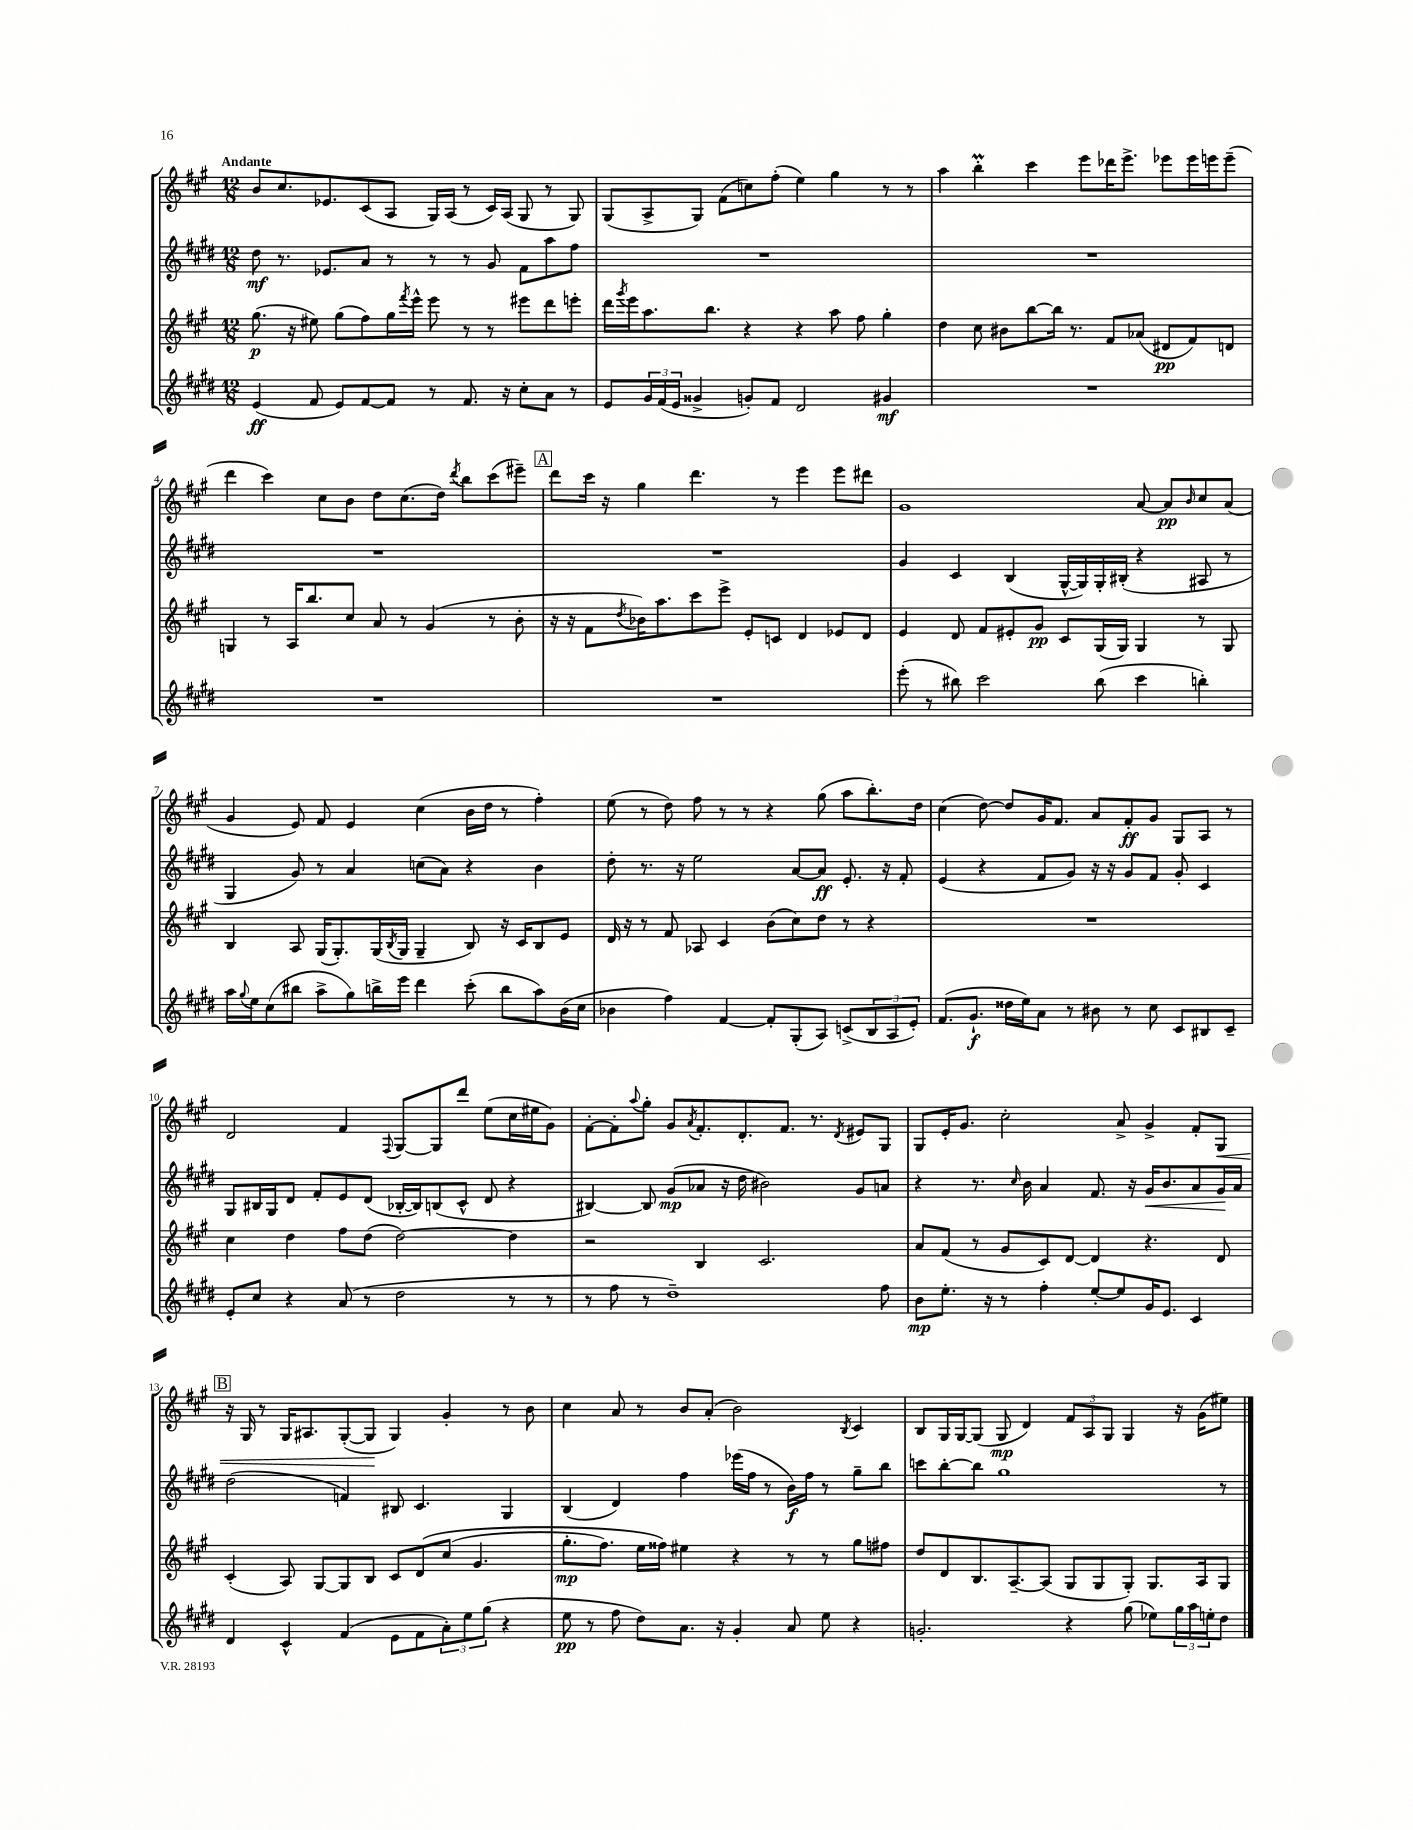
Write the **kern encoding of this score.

**kern	**dynam	**kern	**dynam	**kern	**dynam	**kern	**dynam
*part4	*part4	*part3	*part3	*part2	*part2	*part1	*part1
*staff4	*staff4	*staff3	*staff3	*staff2	*staff2	*staff1	*staff1
*clefG2	*	*clefG2	*	*clefG2	*	*clefG2	*
*k[f#c#g#d#]	*	*k[f#c#g#]	*	*k[f#c#g#d#]	*	*k[f#c#g#]	*
*M12/8	*	*M12/8	*	*M12/8	*	*M12/8	*
=1	=1	=1	=1	=1	=1	=1	=1
!	!	!	!	!	!	!LO:TX:a:B:t=Andante	!
(4e/	ff	(8.gg#\	p	8dd#\	mf	8b/L	.
.	.	.	.	8.r	.	8.cc#/	.
.	.	16r	.	.	.	.	.
8f#/	.	8ee#X\)	.	.	.	.	.
.	.	.	.	8.e-X/L	.	8.e-X/	.
8e/L)	.	(8gg#\L	.	.	.	.	.
[8f#/	.	8ff#\)	.	8a/J	.	(8c#/	.
8f#/J]	.	16gg#\L	.	8r	.	8A/J	.
.	.	8qfff#/	.	.	.	.	.
.	.	16eee^^\JJ	.	.	.	.	.
8r	.	8eee\	.	8r	.	16G#/LL)	.
.	.	.	.	.	.	(16A/JJ	.
8.f#/	.	8r	.	8r	.	8r	.
.	.	8r	.	8g#/	.	16c#/LL)	.
16r	.	.	.	.	.	(16A/JJ	.
8cc#'\L	.	8eee#X\L	.	8f#\L	.	8G#/	.
8a\J	.	8ddd\	.	8aa\	.	8r	.
8r	.	8eeen'\J	.	8ff#\J	.	8G#/)	.
=2	=2	=2	=2	=2	=2	=2	=2
8e/L	.	16ddd\LL	.	1.r	.	(8G#/L	.
.	.	8qggg#/	.	.	.	.	.
.	.	16eee\J	.	.	.	.	.
24g#/L	.	8.aa\	.	.	.	8A^/	.
(24f#/	.	.	.	.	.	.	.
24e/JJ	.	.	.	.	.	.	.
4g##X^/	.	.	.	.	.	8G#/J)	.
.	.	8.bb\J	.	.	.	.	.
.	.	.	.	.	.	(8f#\L	.
8gn'/L)	.	4r	.	.	.	8ccn\)	.
8f#/J	.	.	.	.	.	(8ff#'\J	.
2d#/	.	4r	.	.	.	4ee\)	.
.	.	8aa\	.	.	.	4gg#\	.
.	.	8ff#\	.	.	.	.	.
4g#X/	mf	4gg#'\	.	.	.	8r	.
.	.	.	.	.	.	8r	.
=3	=3	=3	=3	=3	=3	=3	=3
1.r	.	4dd\	.	1.r	.	4aa\	.
.	.	8cc#\	.	.	.	4bbM'\	.
.	.	8b#X\L	.	.	.	.	.
.	.	[8bb\	.	.	.	4ccc#\	.
.	.	16bb\Jk]	.	.	.	.	.
.	.	8.r	.	.	.	.	.
.	.	.	.	.	.	8eee\L	.
.	.	8f#/L	.	.	.	16ddd-X\K	.
.	.	.	.	.	.	8.eee^\J	.
.	.	(8a-X/J	.	.	.	.	.
.	.	8d#X/L	pp	.	.	8eee-X\L	.
.	.	8f#/)	.	.	.	16eee-\L	.
.	.	.	.	.	.	16eeen\J	.
.	.	8dn/J	.	.	.	(8eee~\J	.
!!LO:LB:g=z
=4	=4	=4	=4	=4	=4	=4	=4
1.r	.	4Gn/	.	1.r	.	4ddd\	.
.	.	8r	.	.	.	4ccc#\)	.
.	.	16A/KL	.	.	.	.	.
.	.	8.bb/	.	.	.	.	.
.	.	.	.	.	.	8cc#\L	.
.	.	8cc#/J	.	.	.	8b\J	.
.	.	8a/	.	.	.	8dd\L	.
.	.	8r	.	.	.	(8.cc#\	.
.	.	(4g#/	.	.	.	.	.
.	.	.	.	.	.	16dd\Jk)	.
.	.	.	.	.	.	8qddd/	.
.	.	.	.	.	.	8bb\L	.
.	.	8r	.	.	.	(8ccc#\	.
.	.	8b'\	.	.	.	8eee#X~\J)	.
!!LO:REH:place=s1:t=A
=5	=5	=5	=5	=5	=5	=5	=5
1.r	.	16r	.	1.r	.	8ddd\L	.
.	.	16r	.	.	.	.	.
.	.	8f#\L	.	.	.	16ccc#\Jk	.
.	.	.	.	.	.	16r	.
.	.	8qdd/	.	.	.	.	.
.	.	16b-X\K)	.	.	.	4gg#\	.
.	.	8.aa\	.	.	.	.	.
.	.	8ccc#\	.	.	.	4.ddd\	.
.	.	8eee^\J	.	.	.	.	.
.	.	8e'/L	.	.	.	.	.
.	.	8cn/J	.	.	.	8r	.
.	.	4d/	.	.	.	4eee\	.
.	.	8e-X/L	.	.	.	8eee\L	.
.	.	8d/J	.	.	.	8ddd#X\J	.
=6	=6	=6	=6	=6	=6	=6	=6
(8eee'\	.	4e/	.	4g#/	.	1g#	.
8r	.	.	.	.	.	.	.
8bb#X\)	.	8d/	.	4c#/	.	.	.
2ccc#\	.	8f#/L	.	.	.	.	.
.	.	8e#X'/	.	(4B/	.	.	.
.	.	8g#/J	pp	.	.	.	.
.	.	8c#/L	.	[16G#^^/LL	.	.	.
.	.	.	.	16G#/])	.	.	.
(8bb#\	.	(16G#/L	.	16G#'/	.	.	.
.	.	16G#/JJ)	.	(16B#X'/JJ	.	.	.
4ccc#\	.	4G#/	.	4r	.	[8a/	.
.	.	.	.	.	.	8a/L]	pp
.	.	.	.	.	.	16qqb/	.
4bbn'\)	.	8r	.	8A#X/	.	8cc#/	.
.	.	8G#/	.	8r	.	(8a/J	.
!!LO:LB:g=z
=7	=7	=7	=7	=7	=7	=7	=7
16aa\LL	.	4B/	.	4G#/	.	4g#/	.
8qqgg#/	.	.	.	.	.	.	.
16ee\J	.	.	.	.	.	.	.
(8cc#\	.	.	.	.	.	.	.
8bb#X\J	.	8A/	.	8g#/)	.	8e/)	.
8aa^\L	.	(16G#/KL	.	8r	.	8f#/	.
.	.	8.G#'/)	.	.	.	.	.
8gg#\)	.	.	.	4a/	.	4e/	.
16bbn^\L	.	(16G#/L	.	.	.	.	.
.	.	8qB/	.	.	.	.	.
16eee\JJ	.	16G#/JJ	.	.	.	.	.
4ddd#\	.	4G#~/	.	(8ccn\L	.	(4cc#\	.
.	.	.	.	8a\J)	.	.	.
(8ccc#'\	.	8B/)	.	4r	.	16b\LL	.
.	.	.	.	.	.	16dd\JJ	.
8bb\L	.	16r	.	.	.	8r	.
.	.	16c#/KL	.	.	.	.	.
8aa\)	.	8B/	.	4b\	.	4ff#'\)	.
(16b\L	.	8e/J	.	.	.	.	.
16cc#\JJ	.	.	.	.	.	.	.
=8	=8	=8	=8	=8	=8	=8	=8
4b-X\	.	16d/	.	8dd#'\	.	(8ee\	.
.	.	16r	.	.	.	.	.
.	.	8r	.	8.r	.	8r	.
4ff#\)	.	8f#/	.	.	.	8dd\)	.
.	.	.	.	16r	.	.	.
.	.	8A-X/	.	2ee\	.	8ff#\	.
[4f#/	.	4c#/	.	.	.	8r	.
.	.	.	.	.	.	8r	.
8f#'/L]	.	(8b\L	.	.	.	4r	.
(8G#'/	.	8cc#\)	.	[8a/L	.	.	.
8A/J)	.	8dd\J	.	8a/J]	ff	(8gg#\	.
(8cn^/L	.	8r	.	8.e'/	.	8aa\L	.
12B/	.	4r	.	.	.	8.bb'\)	.
.	.	.	.	16r	.	.	.
12A/	.	.	.	.	.	.	.
.	.	.	.	8f#'/	.	.	.
12e'/J)	.	.	.	.	.	.	.
.	.	.	.	.	.	16dd\Jk	.
=9	=9	=9	=9	=9	=9	=9	=9
(8.f#/L	.	1.r	.	(4e/	.	(4cc#\	.
8.g#`/J	f	.	.	.	.	.	.
.	.	.	.	4r	.	[8dd\)	.
16dd##X\LL	.	.	.	.	.	8dd/L]	.
16ee\J)	.	.	.	.	.	.	.
8a\J	.	.	.	8f#/L	.	16g#/K	.
.	.	.	.	.	.	8.f#/J	.
8r	.	.	.	8g#/J)	.	.	.
8b#X\	.	.	.	16r	.	8a/L	.
.	.	.	.	16r	.	.	.
8r	.	.	.	8g#/L	.	8f#'/	ff
8cc#\	.	.	.	8f#/J	.	8g#/J	.
8c#/L	.	.	.	8g#'/	.	8G#/L	.
8B#X/	.	.	.	4c#/	.	8A/J	.
8c#~/J	.	.	.	.	.	8r	.
!!LO:LB:g=z
=10	=10	=10	=10	=10	=10	=10	=10
8e'/L	.	4cc#\	.	8G#/L	.	2d/	.
8cc#/J	.	.	.	16B#X/L	.	.	.
.	.	.	.	16G#/J	.	.	.
4r	.	4dd\	.	8d#/J	.	.	.
.	.	.	.	8f#'/L	.	.	.
(8a/	.	8ff#\L	.	8e/	.	4f#/	.
8r	.	(8dd\J	.	(8d#/J	.	.	.
.	.	.	.	.	.	8qqF#/	.
2dd#\	.	[2dd\)	.	[16B-X'/LL	.	[8G#/L	.
.	.	.	.	16B-/J])	.	.	.
.	.	.	.	(8Bn/	.	8G#/]	.
.	.	.	.	8c#^^/J	.	8ddd/J	.
.	.	.	.	8d#/	.	(8ee\L	.
8r	.	4dd\]	.	4r	.	16cc#\L	.
.	.	.	.	.	.	16ee#X\J	.
8r	.	.	.	.	.	8g#\J)	.
=11	=11	=11	=11	=11	=11	=11	=11
8r	.	2r	.	[4B#X/)	.	[8f#'\L	.
8ff#\	.	.	.	.	.	8f#'\]	.
.	.	.	.	.	.	8qqaa/	.
8r	.	.	.	8B#/]	.	8gg#'\J	.
1dd#~)	.	.	.	(8g#/L	mp	8g#/L	.
.	.	.	.	.	.	8qa/	.
.	.	4B/	.	8a-X/J	.	8.f#'/	.
.	.	.	.	16r	.	.	.
.	.	.	.	16dd#\	.	8.d'/	.
.	.	2.c#/	.	2b#X\)	.	.	.
.	.	.	.	.	.	8.f#/J	.
.	.	.	.	.	.	8.r	.
.	.	.	.	.	.	8qd/	.
.	.	.	.	8g#/L	.	8e#X/L	.
8ff#\	.	.	.	8an/J	.	8G#/J	.
=12	=12	=12	=12	=12	=12	=12	=12
8b\L	mp	8a/L	.	4r	.	8G#/L	.
8.ee'\J	.	(8f#/J	.	.	.	16e'/K	.
.	.	.	.	.	.	8.g#/J	.
.	.	8r	.	8.r	.	.	.
16r	.	.	.	.	.	.	.
8r	.	8g#/L	.	.	.	2cc#'\	.
.	.	.	.	16qqcc#/	.	.	.
.	.	.	.	16b\	.	.	.
4ff#'\	.	8c#/)	.	4a/	.	.	.
.	.	[8d/J	.	.	.	.	.
[8ee'/L	.	4d/]	.	8.f#/	.	.	.
8ee/]	.	.	.	.	.	8a^/	.
.	.	.	.	16r	.	.	.
!	!	!	!	!	!LO:HP:b	!	!
16g#/K	.	4.r	.	16g#/KL	<	4g#^/	.
8.e/J	.	.	.	8.b/	.	.	.
4c#/	.	.	.	8a/	.	8f#'/L	.
!	!	!	!	!	!	!	!LO:HP:b
.	.	8d/	.	16g#/L	.	8G#/J	<
.	.	.	.	16a/JJ	[	.	.
!!LO:LB:g=z
!!LO:REH:place=s1:t=B
=13	=13	=13	=13	=13	=13	=13	=13
4d#/	.	(4c#'/	.	(2dd#\	.	16r	.
.	.	.	.	.	.	16G#/	.
.	.	.	.	.	.	8r	.
4c#^^/	.	8A/)	.	.	.	16G#/KL	.
.	.	.	.	.	.	8.A#X/	.
.	.	[8G#/L	.	.	.	.	.
(4f#/	.	8G#/]	.	4fn/)	.	([8G#'/	.
.	.	8B/J	.	.	.	8G#/J]	.
8e\L	.	8c#/L	.	8B#X/	.	4G#/)	[
8f#\	.	(8d/	.	4.c#/	.	.	.
12a'\)	.	(8cc#/J	.	.	.	4g#'/	.
12ee\	.	.	.	.	.	.	.
.	.	4.g#/	.	.	.	.	.
(12gg#\J	.	.	.	.	.	.	.
4r	.	.	.	4G#/	.	8r	.
.	.	.	.	.	.	8b\	.
=14	=14	=14	=14	=14	=14	=14	=14
8ee\	pp	8.gg#'\L	mp	(4B/	.	4cc#\	.
8r	.	.	.	.	.	.	.
.	.	8.ff#\J)	.	.	.	.	.
8ff#\	.	.	.	4d#/)	.	8a/	.
8dd#\L)	.	16ee\LL	.	.	.	8r	.
.	.	16ff##X\JJ)	.	.	.	.	.
8.a\J	.	4ee#X\	.	4ff#\	.	8b/L	.
.	.	.	.	.	.	(8a'/J	.
16r	.	.	.	.	.	.	.
4g#'/	.	4r	.	(16eee-X\LL	.	2b\)	.
.	.	.	.	16ff#\JJ	.	.	.
.	.	.	.	8r	.	.	.
8a/	.	8r	.	16b\LL)	f	.	.
.	.	.	.	16ff#\JJ	.	.	.
8ee\	.	8r	.	8r	.	.	.
.	.	.	.	.	.	8qB/	.
4r	.	8gg#\L	.	8gg#~\L	.	4c#/	.
.	.	8ff#X\J	.	8bb\J	.	.	.
=15	=15	=15	=15	=15	=15	=15	=15
2.gn'/	.	8dd/L	.	8cccn\L	.	8B/L	.
.	.	8d/	.	[8bb'\	.	16G#/L	.
.	.	.	.	.	.	[16G#/J	.
.	.	8.B/	.	8bb\J]	.	(8G#/J]	.
.	.	.	.	1gg#	.	8G#/	mp
.	.	[8.A~/	.	.	.	.	.
.	.	.	.	.	.	4d/)	.
.	.	(8A/J]	.	.	.	.	.
4r	.	8G#/L	.	.	.	12f#/L	.
.	.	.	.	.	.	12A/	.
.	.	8G#/	.	.	.	.	.
.	.	.	.	.	.	12G#/J	.
(8gg#\	.	8G#'/J)	.	.	.	4G#/	.
8ee-X\L)	.	8.G#/L	.	.	.	.	.
24gg#\L	.	.	.	.	.	16r	.
24aa\	.	.	.	.	.	.	.
.	.	16A/k	.	.	.	(16g#\KL	.
24een'\J	.	.	.	.	.	.	.
8dd#\J	.	8G#/J	.	8r	.	8ee#X\J)	.
==	==	==	==	==	==	==	==
*-	*-	*-	*-	*-	*-	*-	*-
